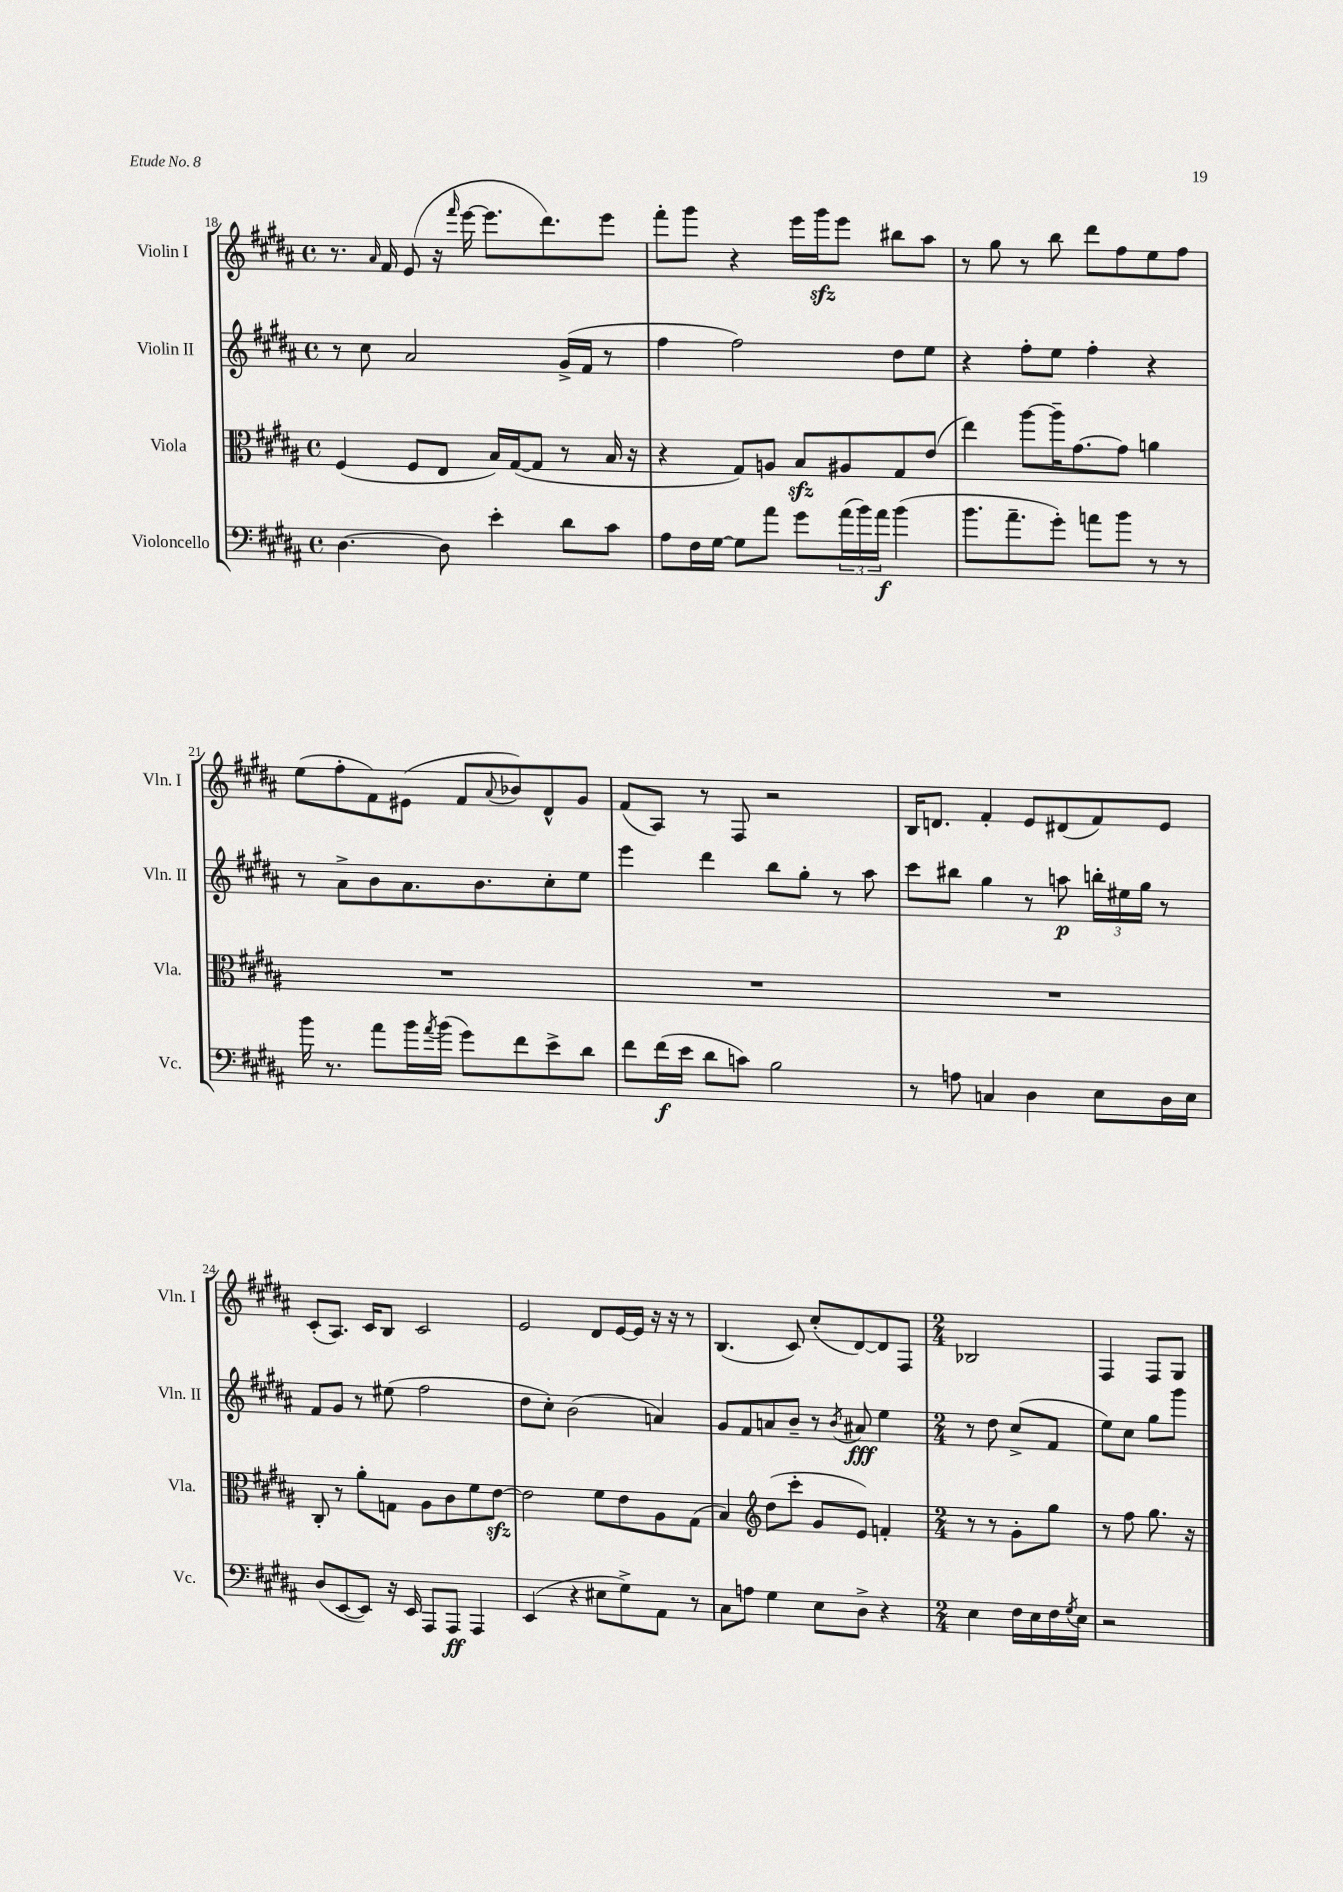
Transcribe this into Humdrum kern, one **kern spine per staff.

**kern	**kern	**kern	**kern
*staff4	*staff3	*staff2	*staff1
*clefF4	*clefC3	*clefG2	*clefG2
*k[f#c#g#d#a#]	*k[f#c#g#d#a#]	*k[f#c#g#d#a#]	*k[f#c#g#d#a#]
*M4/4	*M4/4	*M4/4	*M4/4
*met(c)	*met(c)	*met(c)	*met(c)
[4.D#\	(4F#/	8r	8.r
.	.	8cc#\	.
.	.	.	16qqa#/
.	.	.	16f#/
.	8F#/L	2a#/	(8e/
8D#\]	8E/J	.	16r
.	.	.	16qqfff#/
.	.	.	[16eee\
4e'\	16B/LL)	.	8.eee\]L
.	([16G#/J	.	.
.	8G#/]J	.	.
.	.	.	8.ddd#\)
8d#\L	8r	(16g#^/LL	.
.	.	16f#/JJ	.
8c#\J	16B/	8r	8eee\J
.	16r	.	.
=	=	=	=
8A#\L	4r	4ff#\	8fff#'\L
16F#\L	.	.	8ggg#\J
[16G#\JJ	.	.	.
8G#\]L	8G#/L)	2ff#\)	4r
8a#\J	8A/J	.	.
8g#\L	8B/L	.	16eee\LL
.	.	.	16ggg#\J
(24a#\L	8A#/	.	8eee\J
24b\)	.	.	.
24a#\JJ	.	.	.
(4b\	8G#/	8dd#\L	8bb#\L
.	(8e/J	8ee\J	8aa#\J
=	=	=	=
8.b\L	4ee\)	4r	8r
.	.	.	8gg#\
8.a#~\	.	.	.
.	[8aa#\L	8ff#'\L	8r
8g#'\J)	16aa#~\]K	8ee\J	8bb\
.	[8.g#\	.	.
8a\L	.	4ff#'\	8ddd#\L
8b\J	8g#\]J	.	8ff#\
8r	4a\	4r	8ee\
8r	.	.	8ff#\J
=	=	=	=
16b\	1r	8r	(8ee\L
8.r	.	.	.
.	.	8a#^\L	8ff#'\
8a#\L	.	8b\	8f#\)
16b\L	.	8.a#\	(8e#\J
8qa#/	.	.	.
(16b\JJ	.	.	.
8g#\L)	.	.	8f#/L
.	.	8.b\	.
.	.	.	8qqa#/
8f#\	.	.	8b-/)
8e^\	.	8cc#'\	8d#^^/
8d#\J	.	8ee\J	8g#/J
=	=	=	=
8f#\L	1r	4eee\	(8f#/L
(16f#\L	.	.	8A#/J)
16e\JJ	.	.	.
8d#\L	.	4ddd#\	8r
8c\J)	.	.	8F#/
2B\	.	8bb\L	2r
.	.	8gg#'\J	.
.	.	8r	.
.	.	8aa#\	.
=	=	=	=
8r	1r	8ccc#\L	16B/LK
.	.	.	8.d/J
8A\	.	8bb#\J	.
4C/	.	4gg#\	4f#'/
4D#\	.	8r	8e/L
.	.	8aa\	(8d#/
8E\L	.	24bb'\LL	8f#/)
.	.	24ee#\	.
.	.	24gg#\JJ	.
16D#\L	.	8r	8e/J
16E\JJ	.	.	.
=	=	=	=
(8D#/L	8C#'/	8f#/L	(8c#'/L
[8EE/	8r	8g#/J	8.A#/J)
8EE/]J)	8a#'\L	8r	.
.	.	.	16c#/LK
16r	8G\J	(8ee#\	8B/J
16EE/	.	.	.
8AAA#/L	8A#\L	2ff#\	2c#/
8AAA#/J	8c#\	.	.
4AAA#/	8f#\	.	.
.	[8e\J	.	.
=	=	=	=
(4EE/	2e\]	8dd#\L	2e/
.	.	8cc#'\J)	.
4r	.	(2b\	.
8E#\L	8f#\L	.	8d#/L
8G#^\)	8e\	.	[16e/L
.	.	.	16e/]JJ
8AA#\J	8A#\	4a/)	16r
.	.	.	16r
8r	(8G#\J	.	8r
=	=	=	=
8C#\L	4B/)	8g#/L	(4.B/
8A\J	.	8f#/	.
*	*clefG2	*	*
4G#\	(8dd#\L	8a/	.
.	8ccc#'\J	8b~/J	8c#/)
8E\L	8g#/L	8r	(8cc#'/L
.	.	8qb/	.
8D#^\J	8e/J)	8a#/	[8d#/)
4r	4f'/	4ee\	8d#/]
.	.	.	8F#/J
=	=	=	=
*M2/4	*M2/4	*M2/4	*M2/4
4E\	8r	8r	2B-/
.	8r	8dd#\	.
16F#\LL	8g#'\L	(8cc#^/L	.
16E\	.	.	.
16F#\	8gg#\J	8f#/J	.
8qG#/	.	.	.
16E\JJ	.	.	.
=	=	=	=
2r	8r	8ee\L)	4F#/
.	8ff#\	8cc#\J	.
.	8.gg#\	8gg#\L	8F#/L
.	.	8ggg#\J	8G#/J
.	16r	.	.
==	==	==	==
*-	*-	*-	*-
